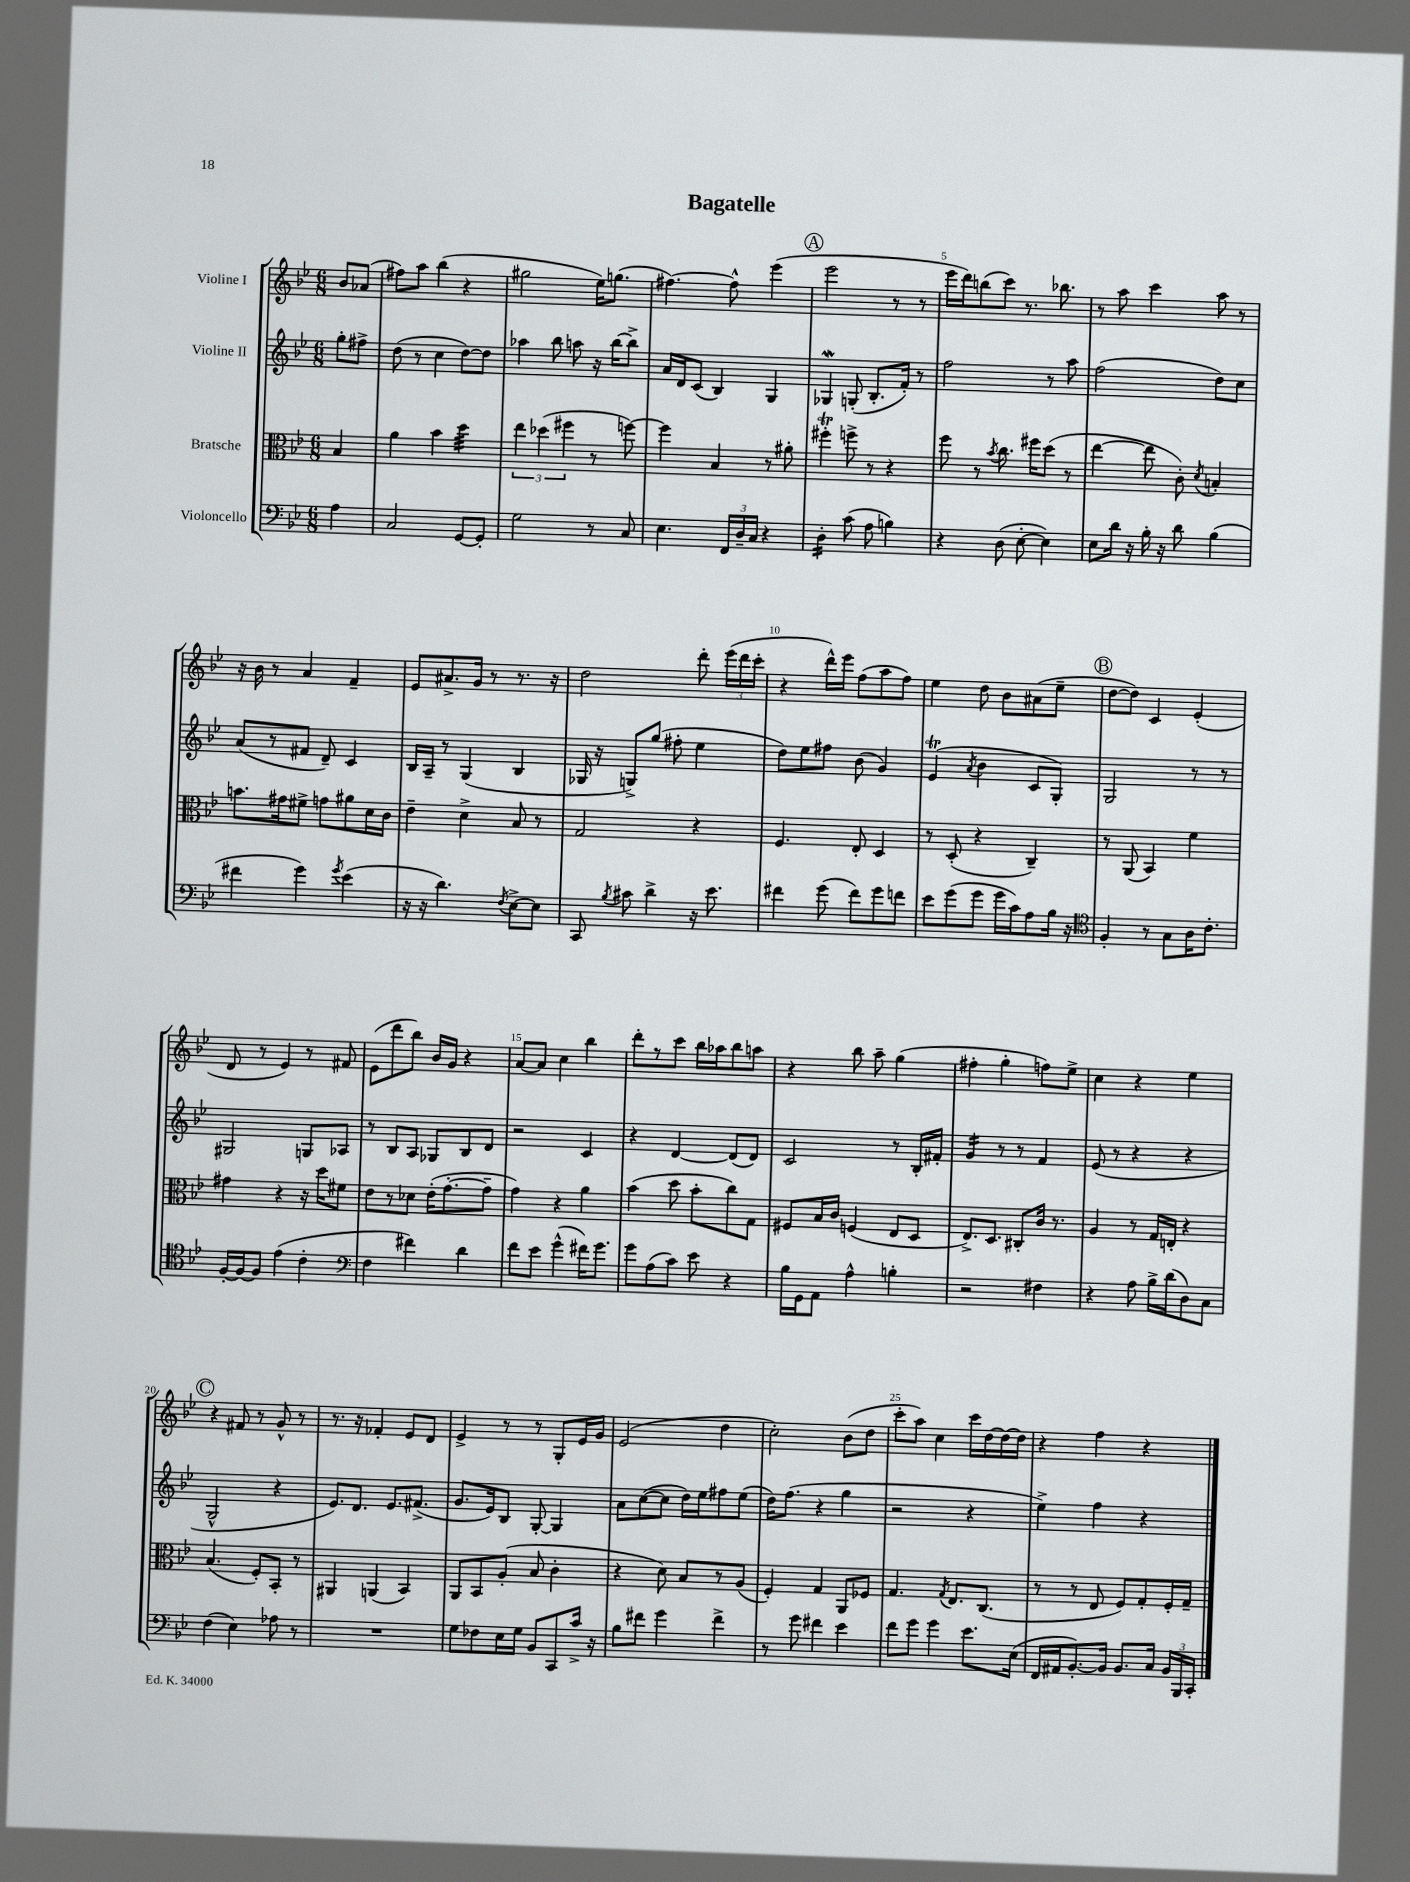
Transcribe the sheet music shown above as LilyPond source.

\header { title = "Bagatelle" }
<<
\new StaffGroup <<
\new Staff = "s0" \with { instrumentName = "Violine I" } {
    \clef treble \key bes \major \numericTimeSignature \time 6/8 \partial 4
    \autoBeamOff bes'8[ aes'8]( |
    fis''8[) a''8] bes''4( r4 |
    gis''2 ees''16[) g''8.]( |
    fis''4.~) fis''8-^ ees'''4( |
    \mark \markup { \circle "A" } ees'''2 r8 r8 |
    ees'''16[ d'''16) b''8( c'''8]) r8. bes''8. |
    r8 a''8 c'''4 a''8 r8 |
    r16 bes'16 r8 a'4 f'4-- |
    ees'8[ ais'8.-> g'16] r8 r8. r16 |
    d''2 d'''8-. \tuplet 3/2 { ees'''16[( d'''16 c'''16]-. } |
    r4 d'''16[-^) ees'''16] f''8[( a''8 f''8]) |
    ees''4 d''8 bes'8[ ais'8( ees''8]-- |
    \mark \markup { \circle "B" } d''8[~ d''8]) c'4 ees'4-.( |
    d'8 r8 ees'4) r8 fis'8 |
    ees'8[( d'''8 bes''8]) bes'16[ g'16] r4 |
    a'8[~ a'8] c''4 bes''4 |
    d'''8[-. r8 c'''8] bes''16[ aes''16 bes''8 a''8] |
    r4 bes''8 a''8-- g''4( |
    fis''4-. g''4-. f''8[) ees''8]-> |
    c''4 r4 ees''4 |
    \mark \markup { \circle "C" } r4 fis'8 r8 g'8-^ r8 |
    r8. r16 fes'4-. ees'8[ d'8] |
    ees'4-> r8 r8 g8[-. ees'16 g'16] |
    ees'2( d''4 |
    c''2-.) bes'8[( d''8] |
    c'''8[-. a''8]) c''4 c'''16[ d''16~ d''16~ d''16] |
    r4 f''4 r4 \bar "|." |
}
\new Staff = "s1" \with { instrumentName = "Violine II" } {
    \clef treble \key bes \major \numericTimeSignature \time 6/8 \partial 4
    \autoBeamOff g''8[-. fis''8]-> |
    d''8( r8 c''4 d''8[~) d''8] |
    aes''4 bes''8 a''8 r16 bes''16[~ bes''8]-> |
    a'16[ d'16 c'8]( bes4) g4 |
    \mark \markup { \circle "A" } ges4\mordent g8-.( bes8.[-. f'16]-.) r8 |
    f''2 r8 a''8 |
    f''2( d''8[) c''8] |
    a'8[( r8 fis'8] d'8--) c'4 |
    bes16[ a16]-- r8 g4( bes4 |
    ges16 r16 g8[->) g''8]( fis''8-. ees''4 |
    d''8[) ees''8 fis''8] bes'8( g'4) |
    ees'4\trill( \acciaccatura { a'8 } bes'4 c'8[ g8]-.) |
    \mark \markup { \circle "B" } g2 r8 r8 |
    gis2 g8[ aes8] |
    r8 bes8[ a8] ges8[ bes8 d'8] |
    r2 c'4 |
    r4 d'4~ d'8[( d'8]) |
    c'2 r8 bes16[-. fis'16]-. |
    g'4:16 r8 r8 f'4 |
    ees'8( r8 r4 r4 |
    \mark \markup { \circle "C" } g2-^ r4 |
    ees'8.[) d'8.] ees'8.[ fis'8.]->( |
    g'8.[ ees'16) bes8] g8~-. g4 |
    a'8[ c''8~( c''8] d''16[) ees''16 fis''8 ees''8]( |
    d''16[) f''8.]( r4 g''4 |
    r2 r4 |
    ees''4->) f''4 r4 \bar "|." |
}
\new Staff = "s2" \with { instrumentName = "Bratsche" } {
    \clef alto \key bes \major \numericTimeSignature \time 6/8 \partial 4
    \autoBeamOff bes4 |
    a'4 bes'4 d''4:32 |
    \tuplet 3/2 { ees''4 des''4( fis''4 } r8 f''8~) |
    f''4 bes4 r8 ais'8-. |
    \mark \markup { \circle "A" } fis''4-.\trill f''8-> r8 r4 |
    f''8 r8 \acciaccatura { bes'8 } c''8. fis''16[ d''8]( r8 |
    ees''4~ ees''8 c'8-.) \acciaccatura { d'8 } b4-. |
    b'8.[ gis'16 fis'8]-> g'8[ ais'8 d'16 c'16] |
    ees'4-- d'4-> bes8 r8 |
    g2 r4 |
    f4. ees8-. d4 |
    r8 d8-.( r4 c4--) |
    \mark \markup { \circle "B" } r8 a,8( bes,4) f'4 |
    gis'4 r4 r16 d''16[ fis'8] |
    ees'8[ r8 des'8] ees'16[-.( g'8.~-. g'8]-- |
    g'4) r4 a'4 |
    bes'4( d''8 bes'8[-. c''8) g8] |
    fis8[ bes16 c'16] f4( ees8[ d8] |
    ees8.[->) d8.] cis8[-. c'16] r8. |
    a4 r8 g16[ e16]-. r4 |
    \mark \markup { \circle "C" } bes4.( f8[-.) bes,8]-. r8 |
    ais,4 a,4( bes,4) |
    a,8[ bes,8 a8]-.( bes8 c'4-. |
    r4 d'8) bes8[ r8 a8]( |
    f4-.) g4 a,8[ fes8] |
    g4. \acciaccatura { g8 } ees8.[ c8.]( |
    r8 r8 ees8 f8[) g8-. f16-. g16]-- \bar "|." |
}
\new Staff = "s3" \with { instrumentName = "Violoncello" } {
    \clef bass \key bes \major \numericTimeSignature \time 6/8 \partial 4
    \autoBeamOff a4 |
    c2 g,8[~ g,8]-. |
    g2 r8 c8 |
    ees4. \tuplet 3/2 { f,16[ d16-- c16] } r4 |
    \mark \markup { \circle "A" } d4:16-. c'8( a8 b4) |
    r4 d8( ees8~-. ees4) |
    ees8[ d'16] r16 bes16-. r16 d'8 bes4( |
    fis'4 g'4) \acciaccatura { g'8 } ees'4( |
    r16 r16 d'4.) \acciaccatura { f8 } ees8[~-> ees8] |
    c,8 \acciaccatura { bes8 } cis'8 d'4-> r16 ees'8. |
    fis'4 g'8( fis'8[) g'8 f'8] |
    ees'8[ g'8( g'8] g'16[ c'16) a8 bes16] r16 |
    \mark \markup { \circle "B" } \clef tenor f4-. r8 g8[ a16 c'8.]-. |
    f16[~-. f16~ f8] ees'4( c'4-. |
    \clef bass f4 fis'4) d'4 |
    f'8[ ees'8] g'4-^( fis'16[) g'8.] |
    g'8[ a8( c'8]) ees'8 r4 |
    bes16[ g,16 a,8] a4-^ b4-. |
    r2 fis4 |
    r4 a8 bes16[-> d'16( d8) c8] |
    \mark \markup { \circle "C" } f4( ees4) aes8 r8 |
    R2. |
    g8[ fes8 ees16 g16] bes,8[ c,8 c'16]-> r16 |
    bes8[ fis'8] g'4 fis'4-> |
    r8 g'8 fis'4 ees'4 |
    f'8[ g'8] g'4 ees'8.[ ees16]( |
    f,16[ ais,16 bes,8.~-.) bes,16] bes,8.[ c16] \tuplet 3/2 { bes,16[ bes,,16 c,16]-. } \bar "|." |
}
>>
>>
\layout { \context { \Score \override BarNumber.break-visibility = ##(#f #t #t) barNumberVisibility = #(every-nth-bar-number-visible 5) } }
